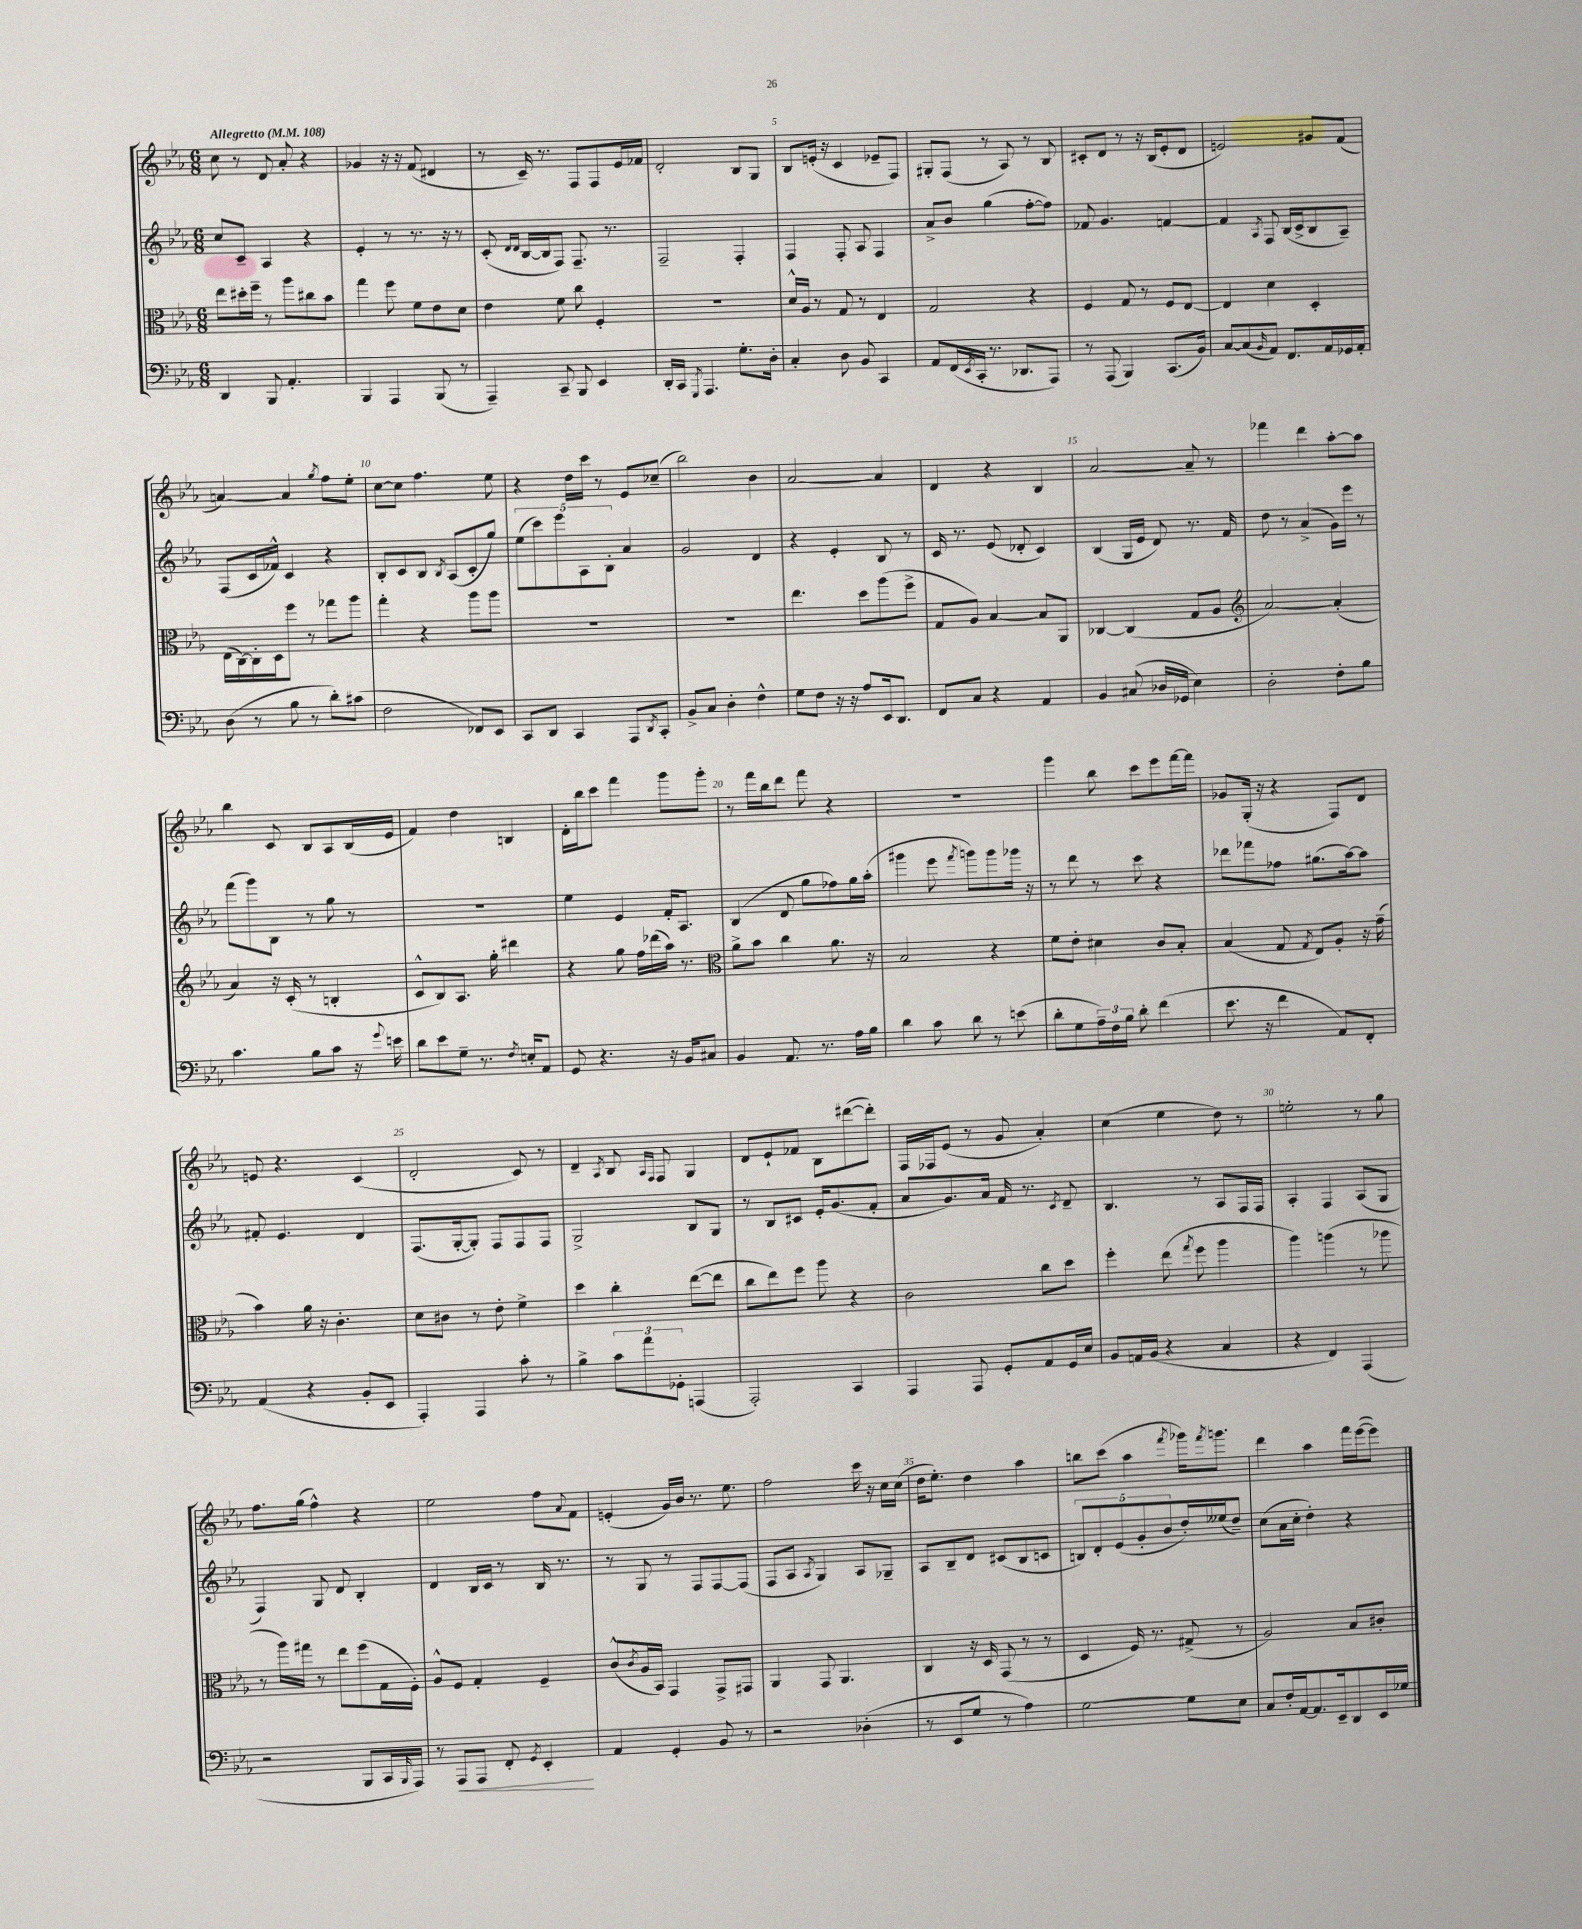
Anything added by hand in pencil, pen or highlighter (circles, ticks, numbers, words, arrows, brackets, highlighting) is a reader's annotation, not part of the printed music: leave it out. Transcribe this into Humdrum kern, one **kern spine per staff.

**kern	**kern	**kern	**kern
*staff4	*staff3	*staff2	*staff1
*clefF4	*clefC3	*clefG2	*clefG2
*k[b-e-a-]	*k[b-e-a-]	*k[b-e-a-]	*k[b-e-a-]
*M6/8	*M6/8	*M6/8	*M6/8
*MM108	*MM108	*MM108	*MM108
4DD	8ee-	8cc	8cc
.	16dd#'	8c~	8r
.	16ff~	.	.
8BBB-	8r	4A-	8d
4.AA-'	8aa-	.	8a-'
.	8cc#	4r	4r
.	8b-	.	.
=	=	=	=
4BBB-	4gg	4e-'	4g-
4AAA-	8ff	8r	16r
.	.	.	16r
.	8f	8.r	(8f
(8BBB-	8e-	.	4d#
.	.	16r	.
8r	8d	8r	.
=	=	=	=
4AAA-~)	4e-	(8c'	8r
.	.	16qqd	.
.	.	16qqd	.
.	.	[16B-	16c~)
.	.	16B-]	8.r
8CC~	8f	8F)	.
8BBB-	8cc	8.F~	8F
4EE-	4F'	.	8F
.	.	8.r	.
.	.	.	16e-
.	.	.	16f-
=	=	=	=
16DD'	2.r	2F~	2d'
16CC	.	.	.
8qGGG	.	.	.
4.AAA-	.	.	.
8.G'	.	4F'	8B-
.	.	.	8G
16D'	.	.	.
=	=	=	=
4C'	16d^^	4F	8B-
.	16A-	.	.
.	8r	.	(16e'
.	.	.	16r
8D	8G	8F'	4c
8BB-	8r	8A-	.
4CC	4E-	4F	8e-~
.	.	.	8F)
=	=	=	=
8AA-	2G	8a-^	8G#'
(16FF	.	8b-	(8F
8qEE-	.	.	.
16CC'	.	.	.
8.r	.	(4gg	8r
.	.	.	8A-)
8.DD-	.	.	.
.	4r	[8ff'	8r
8AAA-)	.	8ff])	8B-
=	=	=	=
8r	4F	8f-	8c#'
(8AAA-	.	4.g	8d
4BBB-)	8G	.	8r
.	8r	.	16r
.	.	.	(16B-
(8.CC	8F	[4f	8e-'
.	[8E-	.	8d
16BB-)	.	.	.
=	=	=	=
[8C	4E-]	4f]	2e)
(8C]	.	.	.
16qqBB-	.	8qA-	.
8AA-)	4d	8F	.
8.FF	.	(16B-	.
.	.	16c^	.
.	4D'	8B-	8g#
16AA-	.	.	.
16GG-	.	8A-~)	(8f
16AA-'	.	.	.
=	=	=	=
(8D	(16E-	(8F	[4a)
.	[16C)	.	.
8r	16C']	16c	.
.	16D	16f-^^)	.
8B-	8ff	4c	4a]
8r	8r	.	.
.	.	.	8qgg
8d')	8gg-	4r	8ff
(8c#	8aa-	.	8ee-'
=	=	=	=
2F	4gg'	8B-'	[8cc
.	.	8c	8cc]
.	4r	8B-	4.ff
.	.	8qB-	.
.	.	(8A-	.
8FF-)	8aa-	8c'	.
8EE-	8aa-	8gg)	8ee-
=	=	=	=
8CC	2.r	(10ee-	4r
.	.	10ccc)	.
8DD	.	.	.
.	.	10eee-	.
4CC	.	.	16dd
.	.	10A-	.
.	.	.	16ccc
.	.	.	8r
.	.	10B-'	.
8AAA-	.	4a-	8e-
8qDD	.	.	.
8CC'	.	.	(8cc-~
=	=	=	=
8BB-^	2.r	2g	2bb-)
8C	.	.	.
4D'	.	.	.
4F^^	.	4d	4b-
=	=	=	=
8G	4.ee-	4r	[2a-
8F	.	.	.
16r	.	4e-'	.
16r	.	.	.
8A-	8dd	.	.
16EE-	(8aa-	8B-	4a-]
8.DD	.	.	.
.	8ff^	8r	.
=	=	=	=
8FF	8G	16c	4d
.	.	8.r	.
8C	8A-)	.	.
4r	[4B-	(8e-	4r
.	.	8d-'	.
4AA-	8B-]	4c)	4B-
.	8AA-	.	.
=	=	=	=
4BB-	[4C-	(4B-	[2a-
(8C#	(4C-]	16G	.
.	.	16e-	.
16D-	.	8d)	.
16GG-	.	.	.
4E-)	8G	8.r	8a-~]
.	8A-	.	8r
.	.	16f	.
=	=	=	=
*	*clefG2	*	*
2D'	[2a-)	8dd	4fff-
.	.	8r	.
.	.	(4a-^	4ddd
8F'	(4a-']	16g)	[8aa-'
.	.	16eee-	.
8B-	.	8r	8aa-]
=	=	=	=
4.c	4a-)	(8fff	4bb-
.	.	8ggg)	.
.	16r	8B-	8c
.	(16c'	.	.
8B-	8r	8r	8B-
8c	4B'	8gg	8A-
16r	.	8r	(16B-
8qqg	.	.	.
16e	.	.	16e-
=	=	=	=
8d	8c^^	2.r	4f)
8e-	8B-)	.	.
8G~	8.A-	.	4dd
8.r	.	.	.
.	16gg'	.	.
.	4ddd#	.	4B
8qF	.	.	.
16E'	.	.	.
8AA-	.	.	.
=	=	=	=
8GG	4r	4ee-	16d'
.	.	.	16bb-
4.r	.	.	8ccc
.	8gg	4e-	4fff
.	16ff	.	.
.	(16ddd-	.	.
16r	16aa-)	16f'	8ggg
16BB-	8.r	8.A-	.
8C#	.	.	8ggg'
=	=	=	=
*	*clefC3	*	*
4BB-	8a-^	(4B-	8r
.	8b-	.	16fff
.	.	.	16bb-
8.AA-	4cc	8d	8ddd
.	.	8gg	8fff
8.r	.	.	.
.	8.a-	8ff-)	4r
16A-	.	16gg	.
16B-	16r	(16aa-'	.
=	=	=	=
4d	2B-	4ggg#	2.r
8c	.	8eee-	.
.	.	8qfff	.
8d	.	8ggg)	.
8r	4r	8ggg	.
(8e	.	16ggg-	.
.	.	16r	.
=	=	=	=
8d'	8f	8r	4ggg
8G	8e-'	8ddd	.
24A-~)	4d#	8r	8bb-
24F	.	.	.
24B-	.	.	.
8d'	.	8ccc	8ccc
(4f	8c	4r	8eee-
.	8B-'	.	[16fff
.	.	.	16fff]
=	=	=	=
8.e-	(4B-	8ddd-	8g-
.	.	8fff-	(16G'
16r	.	.	16r
4f	8G	8ff-	4r
.	8qG	.	.
.	8E-)	(8.gg#	.
8AA-)	8A-'	.	8F)
.	.	[16aa-)	.
8FF'	16r	8aa-]	8d
.	(16g~	.	.
=	=	=	=
(4AA-	4b-)	8f#'	8e
.	.	4.e-	4.r
4r	16a-	.	.
.	16r	.	.
.	4.c'	.	.
8BB-'	.	4d	(4c
8EE-	.	.	.
=	=	=	=
4AAA-')	8d	(8.F	2d'
.	8c#	.	.
.	.	[16G'	.
4AAA-	8r	8G'])	.
.	8e-'	8F	.
8c'	4f^	8F	8c)
8r	.	8F	8r
=	=	=	=
4B-^	4dd	2G^	4d~
.	.	.	8qA-
12c	4cc'	.	8B-
12a-	.	.	.
.	.	.	16qqA-
.	.	.	16qqF
.	.	.	8F
12GG-'	.	.	.
(4AAA	([8ee-	8B-	4G
.	8ee-]	8G	.
=	=	=	=
2AAA-')	8cc	8r	8d
.	8ee-)	8B-	8e-`
.	8ff	8c#	8f-
.	8aa-	16e-'	8B-
.	.	(8.g	.
4CC	4r	.	([8ddd#
.	.	8f'	8ddd#'])
=	=	=	=
4AAA-	2c	8a-	16F
.	.	.	16F-
.	.	8.g)	(8e-
8AAA-	.	.	8r
.	.	16a-	.
8GG'	.	16f	8g
.	.	8.r	.
8AA-	8cc	.	4a-')
.	.	8qc	.
16GG	8dd	8d~	.
16E-	.	.	.
=	=	=	=
8BB-	4ff'	4.B-	(4cc
16AA	.	.	.
(16BB-	.	.	.
4r	(8ee-	.	4ee-
.	8qgg	.	.
.	8ff	8r	.
4C	4aa-	8A-	8dd)
.	.	16F	8r
.	.	16F	.
=	=	=	=
4r	4aa-)	4A-'	2ee'
4FF)	(4aa	4F	.
(4AAA-	8r	(8A-	8r
.	8aa-	8G	8gg
=	=	=	=
2r	8r	4F)	8.ff
.	16aa-)	.	.
.	16gg#	.	(16gg
.	8r	8G	4ff^^)
.	8ee-	8d	.
8BBB-	(8ff	4B-'	4r
16CC	16G	.	.
16qqBBB-	.	.	.
16AAA-)	16F')	.	.
=	=	=	=
8r	8A-^^	4d	2ee-
8AAA-	8F	.	.
8AAA-	4G'	16B-	.
.	.	16c	.
8FF'	.	8r	.
8qGG	.	.	.
4EE-'	4F~	16B-	8ff
.	.	8.r	.
.	.	.	8qqa-
.	.	.	8f
=	=	=	=
4AA-	(8c^^	8r	(4e'
.	8qc	.	.
.	16A-	8G	.
.	16BB-)	.	.
4GG'	4GG	8r	16g)
.	.	.	16b-
.	.	8F	8.r
8BB-	8GG^	[8F	.
.	.	.	8.ee-
8r	8GG#	(8F]	.
=	=	=	=
2r	4AA-	8F	2ff
.	.	8A-	.
.	.	8qA-	.
.	8GG	4G)	.
.	4.AA-	.	.
(4D-'	.	8A-	16ccc
.	.	.	16r
.	.	8G-~	16cc
.	.	.	(16cc
=	=	=	=
8r	4C	8A-	16dd
.	.	.	8.ee-')
8EE-	.	8B-~	.
8G	16r	8d	4dd
.	16D	.	.
8r	(8GG	(8c#	.
4A-)	8r	8B-	4aa-
.	8r	8c	.
=	=	=	=
[2G	4D	10B)	8bb
.	.	10d'	.
.	.	.	(8ccc
.	.	(10e-	.
.	16F)	.	4aa-
.	.	10g'	.
.	8.r	.	.
.	.	10b-	.
.	.	.	8qfff
8G]	(8G#^	16dd')	16ggg-)
.	.	.	8qfff
.	.	(16ee--	8.ggg
8E-	8r	8dd~)	.
=	=	=	=
8C	2A-)	(8cc	4ddd
16F'	.	16a-	.
[16AA-	.	16cc'	.
8.AA-]	.	4dd')	4aa-
16EE-~	.	.	.
8DD	8B-	4r	16fff
.	.	.	([16eee-
16EE-	8c#'	.	8eee-])
16G-	.	.	.
==	==	==	==
*-	*-	*-	*-
